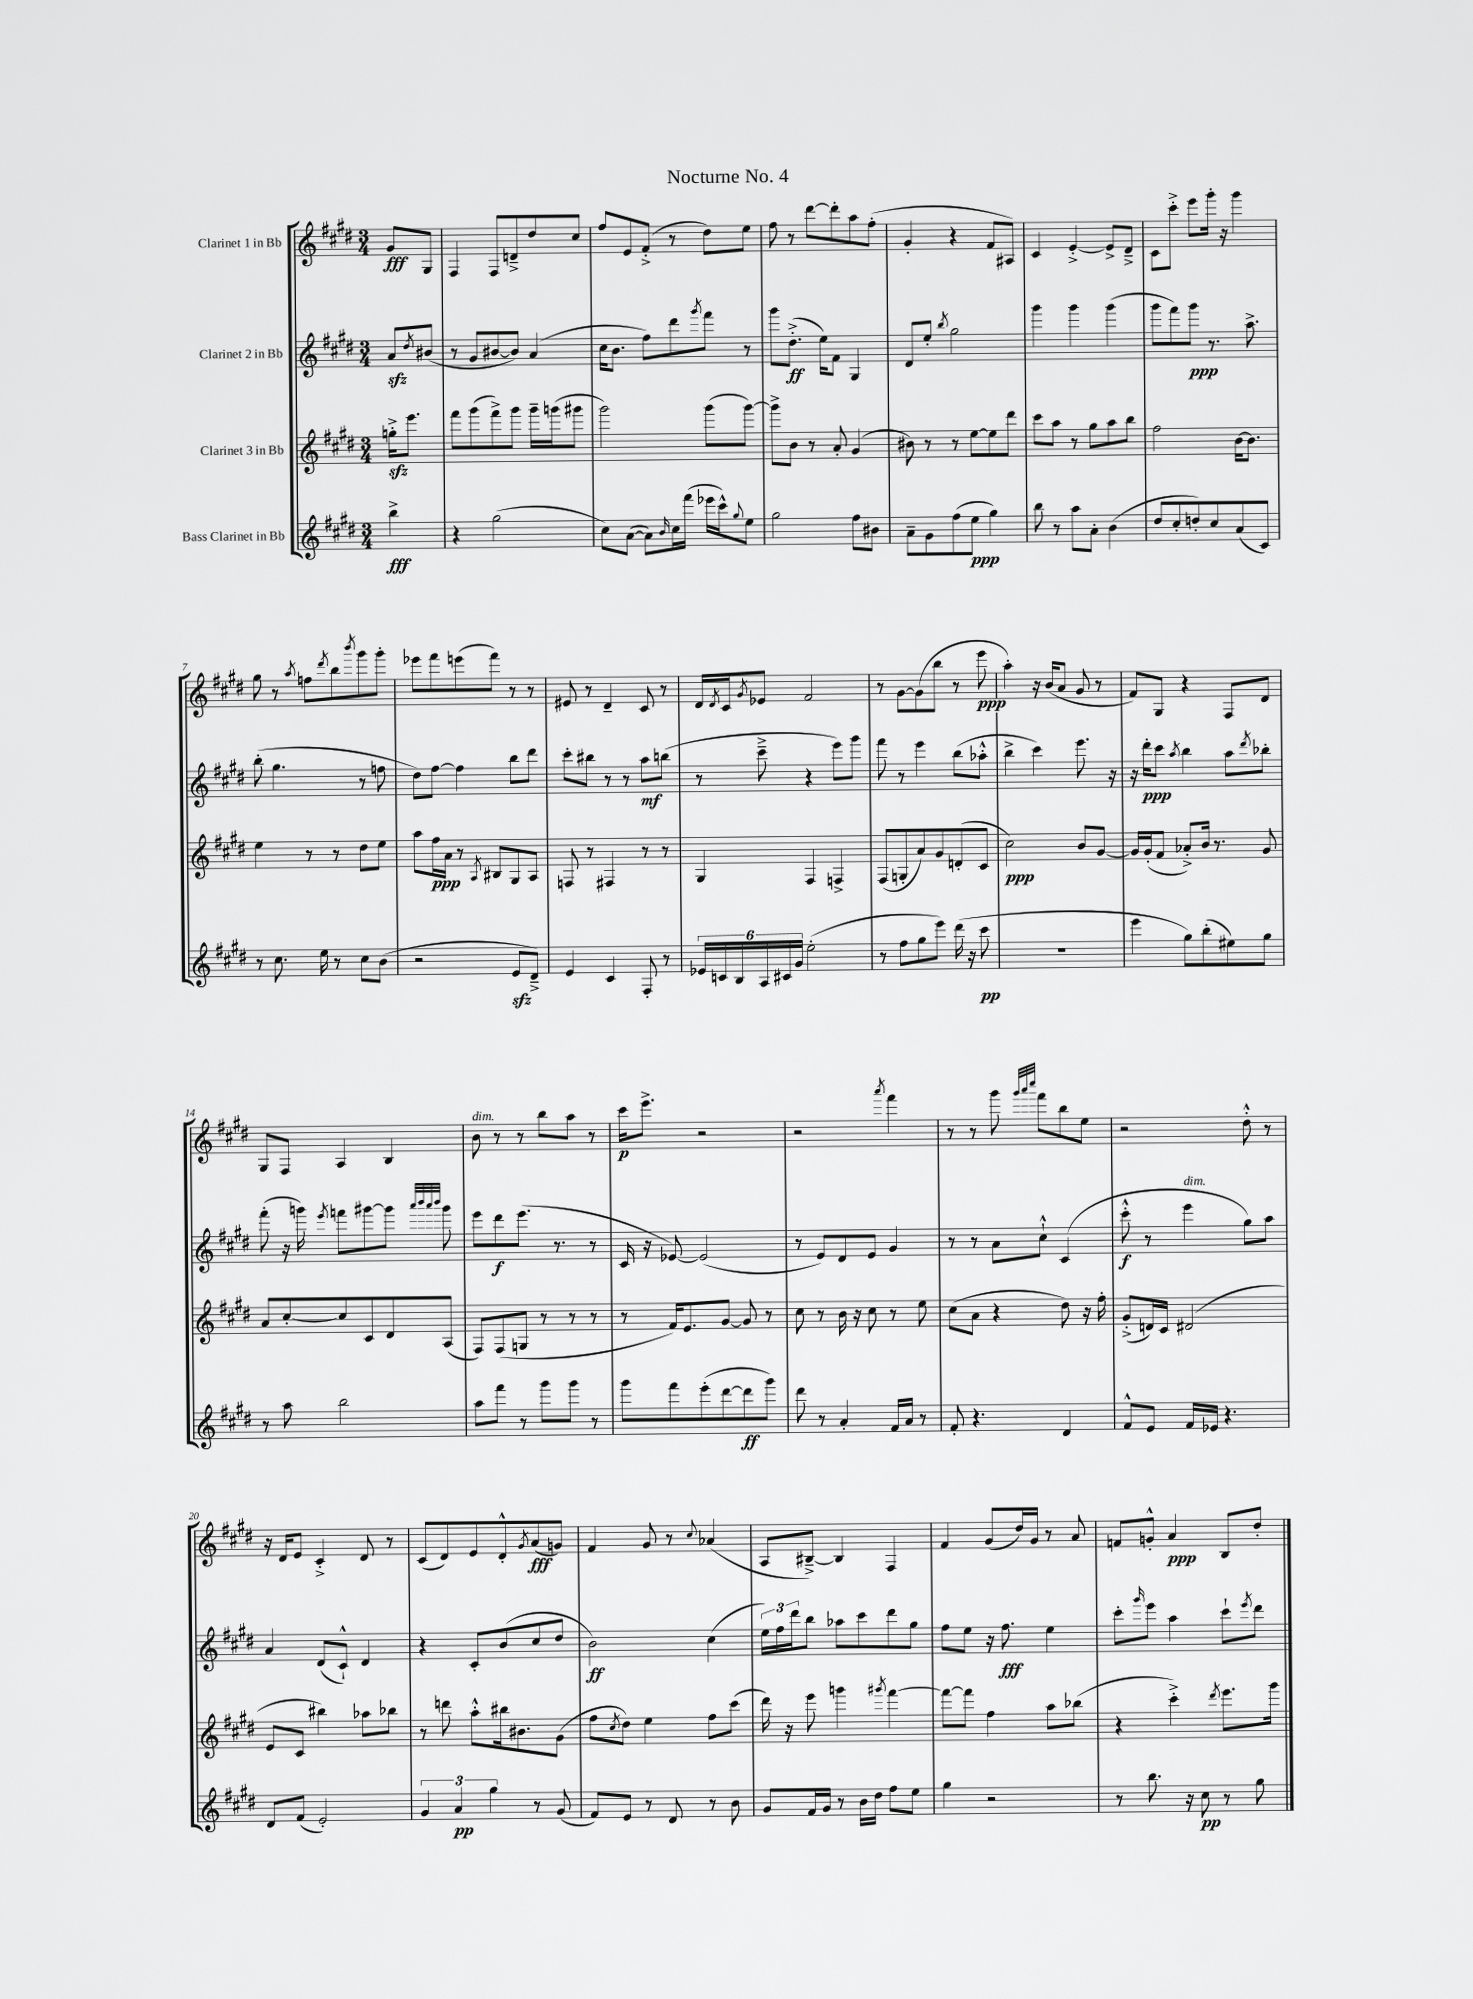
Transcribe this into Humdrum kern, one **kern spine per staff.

**kern	**dynam	**kern	**dynam	**kern	**dynam	**kern	**dynam
*part4	*part4	*part3	*part3	*part2	*part2	*part1	*part1
*staff4	*staff4	*staff3	*staff3	*staff2	*staff2	*staff1	*staff1
*I"Bass Clarinet in Bb	*	*I"Clarinet 3 in Bb	*	*I"Clarinet 2 in Bb	*	*I"Clarinet 1 in Bb	*
*clefG2	*	*clefG2	*	*clefG2	*	*clefG2	*
*k[f#c#g#d#]	*	*k[f#c#g#d#]	*	*k[f#c#g#d#]	*	*k[f#c#g#d#]	*
*M3/4	*	*M3/4	*	*M3/4	*	*M3/4	*
=	=	=	=	=	=	=	=
4bb^\	fff	16ggnzz'^\KL	.	8azz/L	.	8g#/L	fff
.	.	8.eee\J	.	.	.	.	.
.	.	.	.	8qdd#/	.	.	.
.	.	.	.	(8b#X/J	.	8G#/J	.
=1	=1	=1	=1	=1	=1	=1	=1
4r	.	8fff#\L	.	8r	.	4F#/	.
.	.	(8ggg#\	.	8g#/L	.	.	.
(2gg#\	.	8fff#^\)	.	[8b#X/	.	8F#/L	.
.	.	8ggg#\J	.	8b#/J])	.	8dn~^/	.
.	.	16ggg#~\LL	.	(4a/	.	8dd#/	.
.	.	(16gggn\J	.	.	.	.	.
.	.	8ggg#X\J	.	.	.	8cc#/J	.
=2	=2	=2	=2	=2	=2	=2	=2
8cc#\L)	.	2ggg#\)	.	16cc#\KL	.	8ff#/L	.
.	.	.	.	8.b\J	.	.	.
([8a\J	.	.	.	.	.	8e/	.
8a\L])	.	.	.	8ff#\L)	.	(8f#'^/J	.
16qqb/	.	.	.	.	.	.	.
16cc#\L	.	.	.	8ddd#\	.	8r	.
(16fff#\JJ	.	.	.	.	.	.	.
.	.	.	.	8qggg#/	.	.	.
16eee-X\LL	.	(8ggg#\L	.	8fff#\J	.	8dd#\L)	.
16ccc#^^\J)	.	.	.	.	.	.	.
8qqgg#/	.	.	.	.	.	.	.
8ee\J	.	[8ggg#\J)	.	8r	.	8ee\J	.
=3	=3	=3	=3	=3	=3	=3	=3
2gg#\	.	8ggg#^\L]	.	8ggg#\L	.	8ff#\	.
.	.	8b\J	.	(8.dd#'^\J	ff	8r	.
.	.	8r	.	.	.	[8ddd#\L	.
.	.	.	.	16ee\KL)	.	.	.
.	.	8a'/	.	8f#\J	.	8ddd#'\]	.
8ff#\L	.	(4g#/	.	4G#/	.	8aa\	.
8b#X\J	.	.	.	.	.	(8ff#'\J	.
=4	=4	=4	=4	=4	=4	=4	=4
8a~\L	.	8b#X\)	.	8d#/L	.	4g#'/	.
8g#\	.	8r	.	8ee'/J	.	.	.
.	.	.	.	8qbb/	.	.	.
(8ff#\	.	8r	.	2gg#\	.	4r	.
8ee\J	ppp	[8ee\L	.	.	.	.	.
4gg#\)	.	8ee\]	.	.	.	8f#/L	.
.	.	8ddd#\J	.	.	.	8A#X/J)	.
=5	=5	=5	=5	=5	=5	=5	=5
8bb\	.	8ccc#\L	.	4ggg#\	.	4c#/	.
8r	.	8aa\J	.	.	.	.	.
8aa\L	.	8r	.	4ggg#\	.	[4e'^/	.
8a'\J	.	8gg#\L	.	.	.	.	.
(4b\	.	8aa\	.	(4ggg#\	.	8e^/L]	.
.	.	8bb\J	.	.	.	8d#~^/J	.
=6	=6	=6	=6	=6	=6	=6	=6
8dd#/L	.	2ff#\	.	8ggg#\L	.	8c#\L	.
8cc#'/	.	.	.	8fff#\)	.	8ccc#'^\J	.
8ddn'/)	.	.	.	8ggg#\J	ppp	8eee\L	.
8cc#/	.	.	.	8.r	.	16ggg#'\Jk	.
.	.	.	.	.	.	16r	.
(8a/	.	[16b\KL	.	.	.	4ggg#\	.
.	.	8.b\J]	.	8.aa^\	.	.	.
8c#/J)	.	.	.	.	.	.	.
!!LO:LB:g=z
=7	=7	=7	=7	=7	=7	=7	=7
8r	.	4ee\	.	(8bb'\	.	8gg#\	.
8.cc#\	.	.	.	4.gg#\	.	8r	.
.	.	.	.	.	.	8qaa/	.
.	.	8r	.	.	.	8ffn\L	.
16ee\	.	.	.	.	.	.	.
.	.	.	.	.	.	8qddd#/	.
8r	.	8r	.	.	.	8bb\	.
.	.	.	.	.	.	8qbbb/	.
8cc#\L	.	8dd#\L	.	8r	.	8ggg#\	.
(8b\J	.	8ee\J	.	8ffn\	.	8ggg#'\J	.
=8	=8	=8	=8	=8	=8	=8	=8
2r	.	8aa\L	.	8dd#\L)	.	8eee-X\L	.
.	.	16ff#\L	ppp	[8ff#\J	.	8fff#\	.
.	.	16a\JJ	.	.	.	.	.
.	.	8r	.	4ff#\]	.	(8eeen\	.
.	.	8qA/	.	.	.	.	.
.	.	8B#X/L	.	.	.	8fff#\J)	.
8ezz/L	.	8G#/	.	8bb\L	.	8r	.
8d#~^/J)	.	8A/J	.	8ddd#\J	.	8r	.
=9	=9	=9	=9	=9	=9	=9	=9
4e/	.	8Fn/	.	8ccc#'\L	.	8e#X/	.
.	.	8r	.	8bb#X\J	.	8r	.
4c#/	.	4F#X/	.	8r	.	4d#~/	.
.	.	.	.	8r	.	.	.
8F#'/	.	8r	.	8aa\L	mf	8c#/	.
8r	.	8r	.	(8bbn\J	.	8r	.
=10	=10	=10	=10	=10	=10	=10	=10
24e-X/LL	.	4G#/	.	8r	.	16d#/LL	.
24cn/	.	.	.	.	.	.	.
.	.	.	.	.	.	8qd#/	.
.	.	.	.	.	.	16c#/J	.
24B/	.	.	.	.	.	.	.
.	.	.	.	.	.	8qg#/	.
24A/	.	.	.	8ccc#~^\	.	8e-X/J	.
24c#X/	.	.	.	.	.	.	.
24g#/JJ	.	.	.	.	.	.	.
(2ee'\	.	4F#/	.	4r	.	2f#/	.
.	.	4Fn^/	.	8eee\L)	.	.	.
.	.	.	.	8ggg#\J	.	.	.
=11	=11	=11	=11	=11	=11	=11	=11
8r	.	(8F#/L	.	8fff#\	.	8r	.
8ff#\L	.	8Gn'/	.	8r	.	[8g#\L	.
8gg#\	.	8a/)	.	4eee\	.	(8g#\]	.
8eee\J)	.	8g#/	.	.	.	8bb\J	.
(16ddd#\	.	(8dn'/	.	(8bb\L	.	8r	.
16r	.	.	.	.	.	.	.
8ccc#\	pp	8c#/J	.	8aa-X'^^\J	.	8eee\	ppp
=12	=12	=12	=12	=12	=12	=12	=12
2.r	.	2cc#\)	ppp	4bb^\	.	4aa'\)	.
.	.	.	.	4ccc#\)	.	16r	.
.	.	.	.	.	.	(16b/KL	.
.	.	.	.	.	.	8a/J	.
.	.	8b/L	.	8.eee\	.	8g#/	.
.	.	[8g#/J	.	.	.	8r	.
.	.	.	.	16r	.	.	.
=13	=13	=13	=13	=13	=13	=13	=13
4eee\	.	16g#/LL]	.	16r	.	8f#/L)	.
.	.	(16g#'/J	.	16ddd#'\KL	ppp	.	.
.	.	8f#/J	.	8ccc#\J	.	8G#/J	.
.	.	.	.	8qaa/	.	.	.
8gg#\L)	.	8a-X'^/L)	.	4bb\	.	4r	.
(8bb'\	.	16b/Jk	.	.	.	.	.
.	.	8.r	.	.	.	.	.
8ee#X\)	.	.	.	8aa\L	.	8F#/L	.
.	.	.	.	8qddd#/	.	.	.
8gg#\J	.	8g#/	.	8bb-X'\J	.	8d#/J	.
!!LO:LB:g=z
=14	=14	=14	=14	=14	=14	=14	=14
8r	.	8a/L	.	(8fff#'\	.	8G#/L	.
8aa\	.	[8cc#'/	.	16r	.	8F#/J	.
.	.	.	.	16gggn\)	.	.	.
.	.	.	.	8qeee/	.	.	.
2bb\	.	8cc#/]	.	8fffn\L	.	4A/	.
.	.	8c#/	.	[8ggg#X\	.	.	.
.	.	8d#/	.	8ggg#\J]	.	4B/	.
.	.	.	.	32qqaaa/LLL	.	.	.
.	.	.	.	32qqbbb/	.	.	.
.	.	.	.	32qqaaa/	.	.	.
.	.	.	.	32qqbbb/JJJ	.	.	.
.	.	(8A/J	.	8ggg#\	.	.	.
=15	=15	=15	=15	=15	=15	=15	=15
!	!	!	!	!	!	!LO:TX:a:i:t=dim.	!
8aa\L	.	8F#/L)	.	8eee\L	.	8b\	.
8fff#\J	.	(8F#/	.	8ddd#\	f	8r	.
8r	.	8Gn/J	.	(8.eee\J	.	8r	.
8ggg#\L	.	8r	.	.	.	8bb\L	.
.	.	.	.	8.r	.	.	.
8ggg#\J	.	8r	.	.	.	8aa\J	.
8r	.	8r	.	8r	.	8r	.
=16	=16	=16	=16	=16	=16	=16	=16
8ggg#\L	.	8r	.	16c#/	.	16ccc#\KL	p
.	.	.	.	16r	.	8.eee^\J	.
8fff#\	.	16f#/KL)	.	[8e-X/)	.	.	.
.	.	8.e/	.	.	.	.	.
(8eee'\	.	.	.	(2e-/]	.	2r	.
[8ddd#\	.	[8g#/J	.	.	.	.	.
8ddd#\]	ff	8g#/]	.	.	.	.	.
8ggg#\J)	.	8r	.	.	.	.	.
=17	=17	=17	=17	=17	=17	=17	=17
8ddd#\	.	8cc#\	.	8r	.	2r	.
8r	.	8r	.	8e/L)	.	.	.
4a'/	.	16b\	.	8d#/	.	.	.
.	.	16r	.	.	.	.	.
.	.	8cc#\	.	8e/J	.	.	.
.	.	.	.	.	.	8qaaa/	.
16f#/LL	.	8r	.	4g#/	.	4fff#\	.
16a/JJ	.	.	.	.	.	.	.
8r	.	8ee\	.	.	.	.	.
=18	=18	=18	=18	=18	=18	=18	=18
8f#'/	.	(8cc#\L	.	8r	.	8r	.
4.r	.	8a\J	.	8r	.	8r	.
.	.	4r	.	8a\L	.	8ggg#\	.
.	.	.	.	.	.	32qqggg#/LLL	.
.	.	.	.	.	.	32qqaaa/	.
.	.	.	.	.	.	32qqcccc#/JJJ	.
.	.	.	.	8cc#`^^\J	.	8fff#\L	.
4d#/	.	8dd#\)	.	(4c#/	.	8bb\	.
.	.	16r	.	.	.	8ee\J	.
.	.	16ff#'\	.	.	.	.	.
=19	=19	=19	=19	=19	=19	=19	=19
8f#^^/L	.	(8g#'^/L	.	8ccc#'^^\	f	2r	.
8e/J	.	16dn/L)	.	8r	.	.	.
.	.	16c#/JJ	.	.	.	.	.
!	!	!	!	!LO:TX:a:i:t=dim.	!	!	!
16f#/LL	.	(2d#X/	.	4eee\	.	.	.
16e-X/JJ	.	.	.	.	.	.	.
4.r	.	.	.	.	.	.	.
.	.	.	.	8gg#\L)	.	8dd#'^^\	.
.	.	.	.	8aa\J	.	8r	.
!!LO:LB:g=z
=20	=20	=20	=20	=20	=20	=20	=20
8d#/L	.	8e/L	.	4a/	.	16r	.
.	.	.	.	.	.	16d#/KL	.
(8f#/J	.	8c#/J	.	.	.	8e/J	.
2e'/)	.	4bb#X\)	.	(8d#/L	.	4c#'^/	.
.	.	.	.	8c#`^^/J)	.	.	.
.	.	8aa-X\L	.	4d#/	.	8d#/	.
.	.	8bb-X\J	.	.	.	8r	.
=21	=21	=21	=21	=21	=21	=21	=21
6g#/	.	8r	.	4r	.	(8c#/L	.
.	.	8dddn\	.	.	.	8d#/)	.
6a/	pp	.	.	.	.	.	.
.	.	8aa'^^\L	.	8c#'/L	.	8e/	.
6gg#\	.	.	.	.	.	.	.
.	.	16bb#X\k	.	(8b/	.	8d#'^^/	.
.	.	8.b#X\	.	.	.	.	.
.	.	.	.	.	.	8qg#/	.
8r	.	.	.	8cc#/	.	(8a/	fff
(8g#/	.	(8g#\J	.	8dd#/J	.	8gn/J)	.
=22	=22	=22	=22	=22	=22	=22	=22
8f#/L)	.	8ff#\L	.	2b\)	ff	4f#/	.
.	.	8qcc#/	.	.	.	.	.
8e/J	.	8dd#\J)	.	.	.	.	.
8r	.	4ee\	.	.	.	8g#/	.
8d#/	.	.	.	.	.	8r	.
.	.	.	.	.	.	8qqcc#/	.
8r	.	8ff#\L	.	(4cc#\	.	(4a-X/	.
8b\	.	(8ccc#\J	.	.	.	.	.
=23	=23	=23	=23	=23	=23	=23	=23
8g#/L	.	16ddd#\)	.	24ee\LL)	.	8A/L	.
.	.	.	.	24ff#\	.	.	.
.	.	16r	.	.	.	.	.
.	.	.	.	24ddd#\J	.	.	.
16f#/L	.	8eee\	.	8bb\J	.	[8B#X~^/J)	.
16g#/JJ	.	.	.	.	.	.	.
8r	.	4gggn\	.	8aa-X\L	.	4B#/]	.
16b\LL	.	.	.	8ccc#\	.	.	.
16dd#\JJ	.	.	.	.	.	.	.
.	.	8qggg#X/	.	.	.	.	.
8ff#\L	.	[4fff#\	.	8ddd#\	.	4F#/	.
8ee\J	.	.	.	8gg#\J	.	.	.
=24	=24	=24	=24	=24	=24	=24	=24
4gg#\	.	8fff#\L_	.	8ff#\L	.	4f#/	.
.	.	8fff#\J]	.	8ee\J	.	.	.
2r	.	4ff#\	.	16r	.	(8g#/L	.
.	.	.	.	8.ff#\	fff	.	.
.	.	.	.	.	.	16dd#/L)	.
.	.	.	.	.	.	16g#/JJ	.
.	.	8aa\L	.	4ee\	.	8r	.
.	.	(8bb-X\J	.	.	.	8a/	.
=25	=25	=25	=25	=25	=25	=25	=25
8r	.	4r	.	8ccc#'\L	.	8fn/L	.
.	.	.	.	16qqggg#/	.	.	.
8.bb\	.	.	.	8eee\J	.	8gn'^^/J	.
.	.	4ccc#'^\)	.	4aa\	.	4a/	ppp
16r	.	.	.	.	.	.	.
8cc#\	pp	.	.	.	.	.	.
.	.	8qddd#/	.	.	.	.	.
8r	.	8.eee\L	.	8ccc#`\L	.	8B/L	.
.	.	.	.	8qeee/	.	.	.
8gg#\	.	.	.	8ddd#\J	.	8dd#'/J	.
.	.	16ggg#\Jk	.	.	.	.	.
==	==	==	==	==	==	==	==
*-	*-	*-	*-	*-	*-	*-	*-
